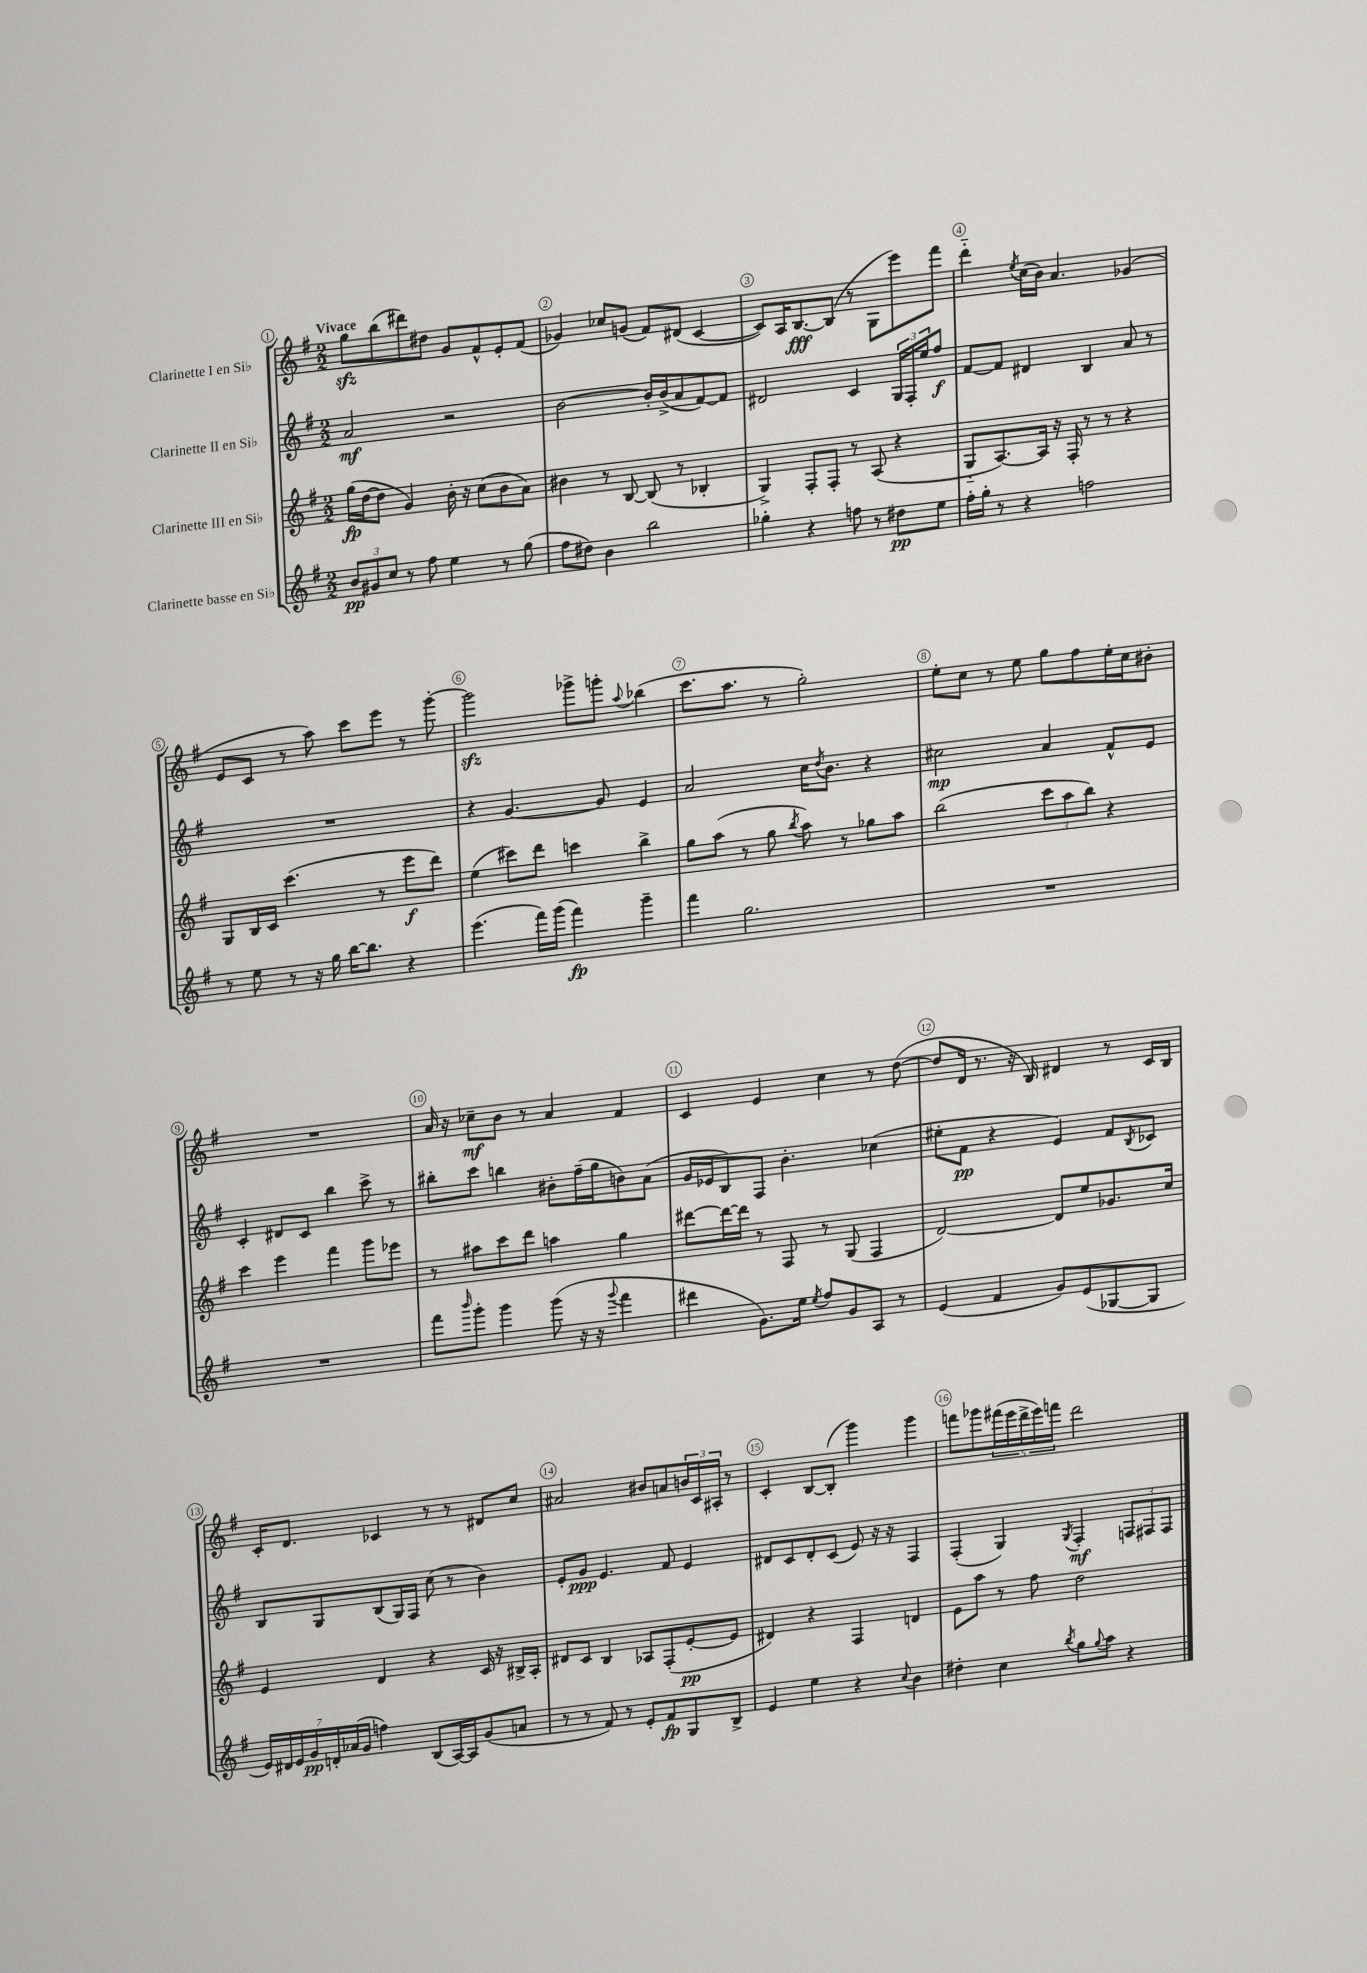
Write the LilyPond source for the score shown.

<<
\new StaffGroup <<
\new Staff = "s0" \with { instrumentName = "Clarinette I en Sib" } {
    \clef treble \key g \major \numericTimeSignature \time 2/2 \tempo "Vivace"
    g''8\sfz b''8( dis'''8) dis''8 g'8 fis'8-^ e'8-. fis'8( |
    ges'4) ces''8 g'8( fis'8) dis'8( c'4~ |
    c'8) a16 b8.~\fff b8( r8 g8 e'''8) fis'''8 |
    d'''4-_ \acciaccatura { e''8 } c''16( b'16) a'4. ges'4( |
    e'8 c'8 r8 a''8) c'''8 e'''8 r8 g'''8~-. |
    g'''2\sfz ges'''8-> g'''8-. \appoggiatura { a''8 } bes''4( |
    c'''8. a''8. r8 g''2-.) |
    e''8-. c''8 r8 e''8 g''8 fis''8 e''16-. c''16 bis'8-. |
    R1 |
    a'16 r16 ces''8--\mf b'8 r8 a'4 fis'4 |
    c'4 e'4 c''4 r8 d''8~( |
    d''8 d'16 r8. r16 b16) dis'4 r8 c'16 b16 |
    c'16-. d'8. ces'4 r8 r8 dis'8 c''8 |
    ais'2 bis'8 a'8 \tuplet 3/2 { b'16 c'16 ais16-. } r8 |
    c'4-. b8~ b8-.( g'''4) g'''4 |
    f'''8 ges'''8 \tuplet 5/4 { fis'''16( e'''16 d'''16-> e'''16) f'''16 } d'''2 \bar "|." |
}
\new Staff = "s1" \with { instrumentName = "Clarinette II en Sib" } {
    \clef treble \key g \major \numericTimeSignature \time 2/2
    a'2\mf r2 |
    b'2~ b'16-. b'16->( a'8 fis'8~) fis'8 |
    dis'2 c'4 \tuplet 3/2 { g16 fis16-. e''16 } fis''8\f |
    fis'8~ fis'8 dis'4 b4 a'8 r8 |
    R1 |
    r4 g'4.~ g'8 e'4 |
    a'2 c''16 \acciaccatura { d''8 } b'8. r4 |
    cis''2\mp a'4 fis'8-^ e'8 |
    c'4-. dis'8 c'8 b''4 c'''8-> r8 |
    bis''8-. c'''8 b''4 bis'8-. fis''16--( g''16 b'8) a'8( |
    g'16 ees'16 b8) fis8 b'4.-. ces''4( |
    eis''8-. fis'8\pp r4 e'4) fis'8 \acciaccatura { b8 } ces'8 |
    b8 g8 b8( g16) fis16 c''8( r8 b'4) |
    e'8-. g'8\ppp e'4. fis'8 e'4 |
    dis'8 c'8 dis'8-. c'8( e'8) r16 r16 fis4 |
    fis4-.( g4) \acciaccatura { g8 } fis4-.\mf \tuplet 3/2 { f8 fis8 fis8 } \bar "|." |
}
\new Staff = "s2" \with { instrumentName = "Clarinette III en Sib" } {
    \clef treble \key g \major \numericTimeSignature \time 2/2
    g''16\fp( d''16~ d''8 g'4) b'16-. r16 c''8( b'8 a'8) |
    bis'4 r8 b8~ b8( r8 bes4-. |
    g4->) fis8-. fis8-. r8 a8( r4 |
    g8-_ a8.~) a16 r16 fis16-. r8 r8 r4 |
    g8 b16 c'16 c'''4.( r8 e'''8\f d'''8) |
    e''4( cis'''8) d'''8 c'''4 b''4-> |
    g''8 a''8( r8 g''8 \acciaccatura { b''8 } a''8) r8 ges''8 a''8 |
    b''2( \tuplet 3/2 { c'''8 a''8 b''8) } r4 |
    c'''4 e'''4 fis'''4 g'''8 ees'''8 |
    r8 ais''8 c'''8 d'''8 a''4 g''4 |
    dis'''8~ dis'''16~ dis'''16 r8 fis8 r8 g8( fis4 |
    d'2~) d'8 e''8 ges'8. c''16 |
    e'4 d'4 r4 c'16 r16 bis16-> a16-. |
    dis'8 c'8 b4 aes8 fis8-.( e'8~-.\pp e'8 |
    dis'4) r4 fis4 d'4 |
    e'8 a''8 r8 fis''8 d''2 \bar "|." |
}
\new Staff = "s3" \with { instrumentName = "Clarinette basse en Sib" } {
    \clef treble \key g \major \numericTimeSignature \time 2/2
    \tuplet 3/2 { b'8\pp gis'8 c''8 } r8 fis''8 e''4 r8 g''8( |
    fis''8 dis''8) b'4 b''2 |
    ges''4-. r4 f''8 r8 dis''8\pp e''8 |
    fis''16-. g''16-. r8 r4 f''2 |
    r8 e''8 r8 r16 g''16 b''16~ b''8. r4 |
    e'''4.( fis'''16) g'''16( fis'''4\fp) g'''4-- |
    fis'''4 g''2. |
    R1 |
    R1 |
    fis'''8 \grace { b'''16 } g'''8-. g'''4 g'''8( r16 r16 \appoggiatura { g'''8 } fis'''4 |
    dis'''4 g'8.) e''16 \acciaccatura { e''8 } fis''8 g'8 a8 r8 |
    e'4( fis'4 g'8) e'8( ges8~ ges8 |
    \tuplet 7/4 { e'16) dis'16 e'16 g'16\pp d'16-. aes'16( g'16 } f''4) b8( a16~) a16 g'8( a'8 |
    r8 r8 fis'8) r8 e'8-. fis'8\fp g8 b8-> |
    e'4 e''4 r4 \appoggiatura { c''8 } b'4 |
    dis''4-. c''4 \acciaccatura { b''8 } g''8 \appoggiatura { g''8 } a''8 r4 \bar "|." |
}
>>
>>
\layout { \context { \Score \override BarNumber.break-visibility = ##(#f #t #t) barNumberVisibility = #all-bar-numbers-visible \override BarNumber.stencil = #(make-stencil-circler 0.1 0.3 ly:text-interface::print) } }
